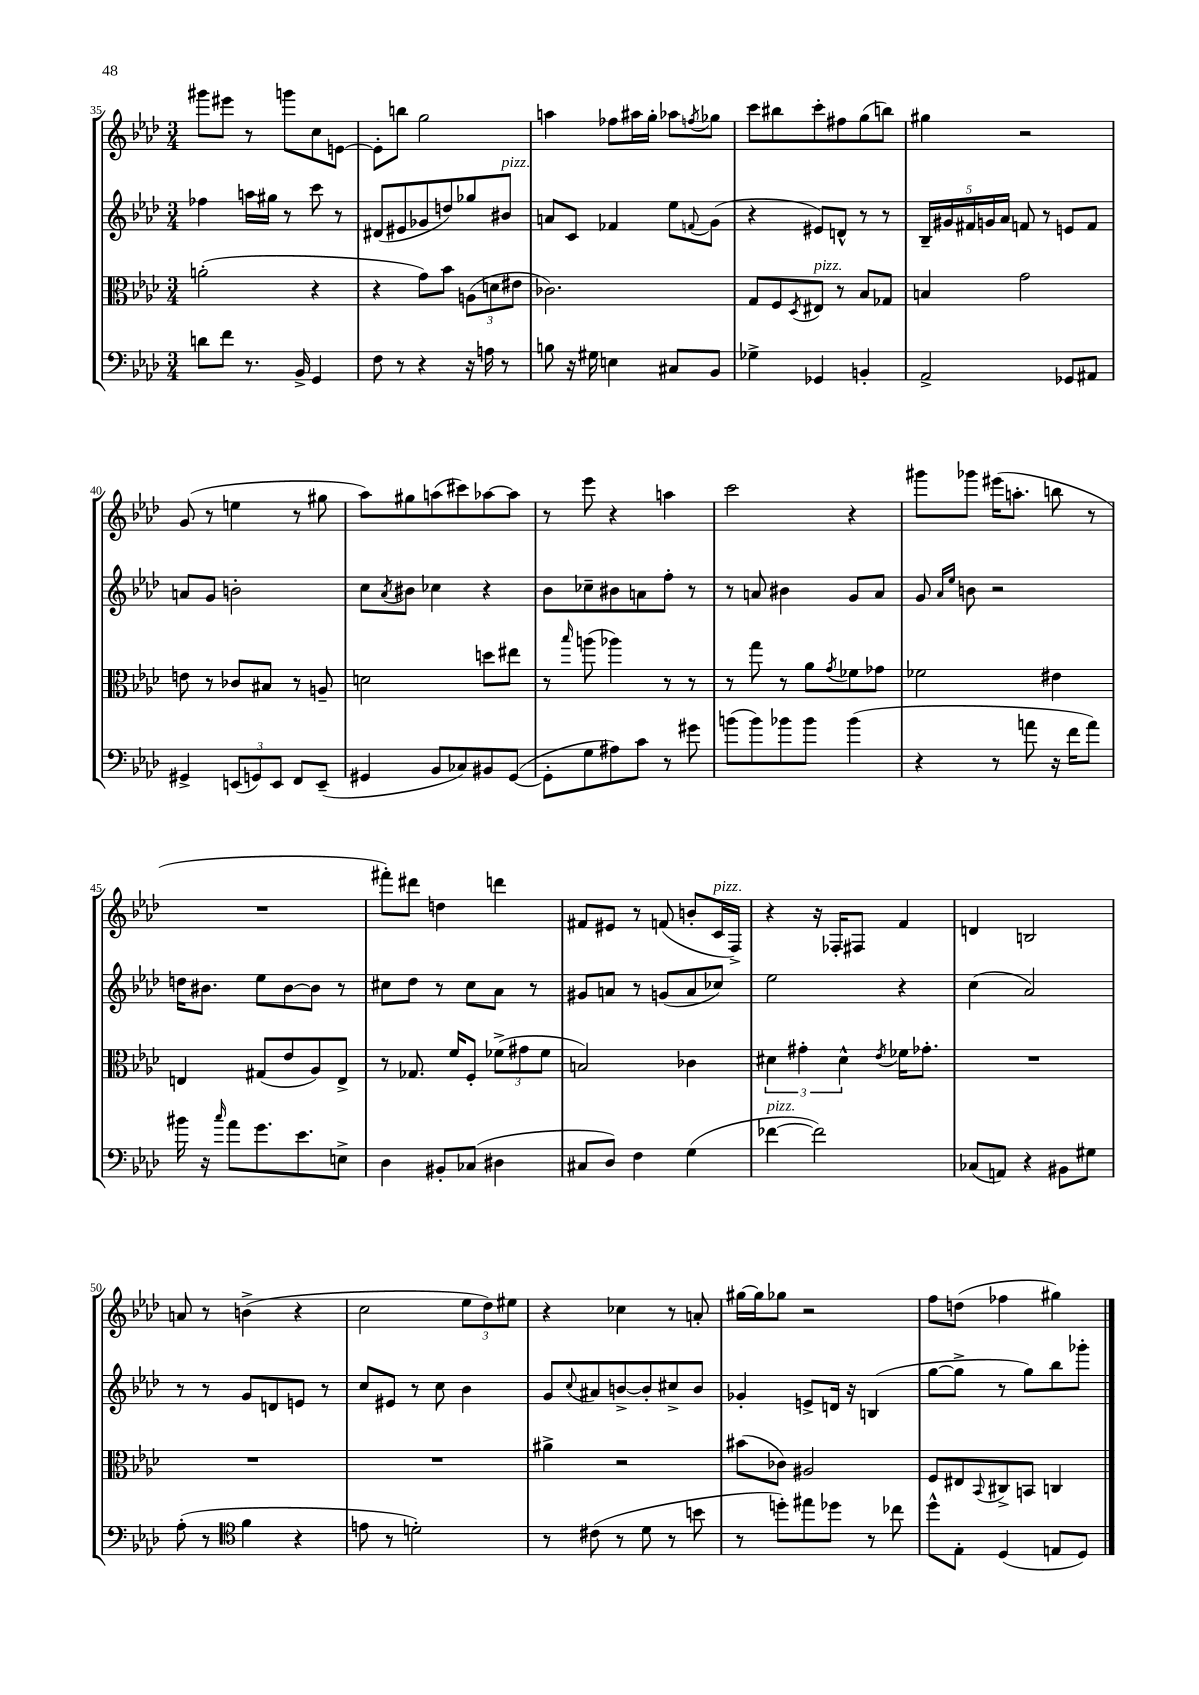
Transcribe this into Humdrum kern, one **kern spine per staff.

**kern	**kern	**kern	**kern
*part4	*part3	*part2	*part1
*staff4	*staff3	*staff2	*staff1
*clefF4	*clefC3	*clefG2	*clefG2
*k[b-e-a-d-]	*k[b-e-a-d-]	*k[b-e-a-d-]	*k[b-e-a-d-]
*M3/4	*M3/4	*M3/4	*M3/4
=35	=35	=35	=35
8dn\L	(2an'\	4ff-X\	8ggg#X\L
8f\J	.	.	8eee#X\J
8.r	.	16aan\LL	8r
.	.	16gg#X\JJ	.
.	.	8r	8gggn\L
16BB-^/	.	.	.
4GG/	4r	8ccc\	8cc\
.	.	8r	[8en\J
=36	=36	=36	=36
8F\	4r	(8d#X/L	8e'\L]
8r	.	8e#X/	8bbn\J
4r	8g\L)	8g-X/	2gg\
.	8b-\J	8ddn/)	.
16r	(12An\L	8gg-X/	.
16An\	.	.	.
.	12dn\	.	.
!	!	!LO:TX:a:i:t=pizz.	!
8r	.	8b#X/J	.
.	12e#X\J	.	.
=37	=37	=37	=37
8Bn\	2.c-X\)	8an/L	4aan\
16r	.	8c/J	.
16G#X\	.	.	.
4En\	.	4f-X/	8ff-X\L
.	.	.	16aa#X\L
.	.	.	16gg'\JJ
8C#X/L	.	8ee-\L	8aa-X\L
.	.	8qqfn/	8qffn/
8BB-/J	.	(8g\J	8gg-X\J
=38	=38	=38	=38
4G-X^\	8G/L	4r	8ccc\L
.	8F/	.	8bb#X\
.	8qD-/	.	.
!	!LO:TX:a:i:t=pizz.	!	!
4GG-X/	8E#X/J	8e#X/L)	8ccc'\
.	8r	8dn^^/J	8ff#X\
4BBn'/	8B-/L	8r	(8gg\
.	8G-X/J	8r	8bbn\J)
=39	=39	=39	=39
2AA-^/	4Bn/	20B-~/LL	4gg#X\
.	.	20g#X/	.
.	.	20f#X/	.
.	.	20gn/	.
.	.	20a-/JJ	.
.	2g\	8fn/	2r
.	.	8r	.
8GG-X/L	.	8en/L	.
8AA#X/J	.	8f/J	.
!!LO:LB:g=z
=40	=40	=40	=40
4GG#X^/	8en\	8an/L	(8g/
.	8r	8g/J	8r
(12EEn/L	8c-X/L	2bn'\	4een\
12GGn/)	.	.	.
.	8B#X/J	.	.
12EE/J	.	.	.
8FF/L	8r	.	8r
(8EE~/J	8An~/	.	8gg#X\
=41	=41	=41	=41
4GG#X/	2dn\	8cc\L	8aa-\L)
.	.	8qa-/	.
.	.	8b#X\J	8gg#X\
8BB-/L	.	4cc-X\	(8aan\
8C-X/)	.	.	8ccc#X\)
8BB#X/	8ddn\L	4r	[8aa-X\
([8GG#/J	8ee#X\J	.	8aa-\J]
=42	=42	=42	=42
8GG#'\L]	8r	8b-\L	8r
.	16qqbb-/	.	.
8G\	(8aan\	8cc-X~\	8eee-\
8A#X\)	4aa-X\)	8b#X\	4r
8c\J	.	8an\	.
8r	8r	8ff'\J	4aan\
8g#X\	8r	8r	.
=43	=43	=43	=43
(8bn\L	8r	8r	2ccc\
8b\)	8gg\	8an/	.
8b-X\	8r	4b#X\	.
8b-\J	8a-\L	.	.
.	8qg/	.	.
(4b-\	8f-X\	8g/L	4r
.	8g-X\J	8a/J	.
=44	=44	=44	=44
4r	2f-X\	8g/	8ggg#X\L
.	.	16qqa-/LL	.
.	.	16qqee-/JJ	.
.	.	8bn\	8ggg-X\J
8r	.	2r	(16eee#X\KL
.	.	.	8.aan'\J
8an\	.	.	.
16r	4e#X\	.	8bbn\
16f\KL	.	.	.
8a\J)	.	.	8r
!!LO:LB:g=z
=45	=45	=45	=45
16b#X\	4En/	16ddn\KL	2.r
16r	.	8.b#X\J	.
16qqcc/	.	.	.
8a-\L	.	.	.
8.g\	(8G#X/L	8ee-\L	.
.	8e-/	[8b#\	.
8.e-\	.	.	.
.	8A-/)	8b#\J]	.
8En^\J	8E^/J	8r	.
=46	=46	=46	=46
4D-\	8r	8cc#X\L	8fff#X'\L)
.	8.G-X/	8dd-\J	8ddd#X\J
8BB#X'/L	.	8r	4ddn\
.	16f/KL	.	.
(8C-X/J	8F'/J	8cc#\L	.
4D#X\	(12f-X^\L	8a-\J	4dddn\
.	12g#X\	.	.
.	.	8r	.
.	12f-\J	.	.
=47	=47	=47	=47
8C#X/L	2Bn/)	8g#X/L	8f#X/L
8D-/J)	.	8an/J	8e#X/J
4F\	.	8r	8r
.	.	(8gn/L	(8fn/
(4G\	4c-X\	8a/	8bn'/L
!	!	!	!LO:TX:a:i:t=pizz.
.	.	8cc-X/J)	16c/L
.	.	.	16F^/JJ)
=48	=48	=48	=48
!LO:TX:a:i:t=pizz.	!	!	!
[4f-X\	6d#X\	2ee-\	4r
.	6g#X'\	.	.
2f-\])	.	.	16r
.	.	.	16F-X'/KL
.	6d#^^\	.	.
.	.	.	8F#X/J
.	8qe-/	.	.
.	16f-X\KL	4r	4f/
.	8.g-X'\J	.	.
=49	=49	=49	=49
(8C-X/L	2.r	(4cc\	4dn/
8AAn/J)	.	.	.
4r	.	2a-/)	2Bn/
8BB#X\L	.	.	.
8G#X\J	.	.	.
!!LO:LB:g=z
=50	=50	=50	=50
(8A-'\	2.r	8r	8an/
8r	.	8r	8r
*clefC4	*	*	*
4f\	.	8g/L	(4bn^\
.	.	8dn/	.
4r	.	8en/J	4r
.	.	8r	.
=51	=51	=51	=51
8en\	2.r	8cc/L	2cc\
8r	.	8e#X/J	.
2dn'\)	.	8r	.
.	.	8cc\	.
.	.	4b-\	12ee-\L
.	.	.	12dd-\)
.	.	.	12ee#X\J
=52	=52	=52	=52
8r	4a#X^\	8g/L	4r
.	.	8qqcc/	.
(8c#X\	.	8a#X/	.
8r	2r	[8bn^/	4cc-X\
8d-\	.	8b'/]	.
8r	.	8cc#X^/	8r
8bn\	.	8b/J	8an'/
=53	=53	=53	=53
8r	(8b#X\L	4g-X'/	[16gg#X\LL
.	.	.	16gg#\J]
8ddn'\L)	8c-X\J)	.	8gg-X\J
8ee#X\	2A#X/	8en^/L	2r
8dd-X\J	.	16dn/Jk	.
.	.	16r	.
8r	.	(4Bn/	.
8cc-X\	.	.	.
=54	=54	=54	=54
8dd-^^\L	8F/L	[8gg\L	8ff\L
8E-'\J	8E#X/	8gg^\J]	(8ddn\J
.	8qqBB-/	.	.
(4D-/	8C#X^/	8r	4ff-X\
.	8BBn/J	8gg\L)	.
8En/L	4Cn/	8bb-\	4gg#X\)
8D-/J)	.	8ggg-X'\J	.
==	==	==	==
*-	*-	*-	*-
